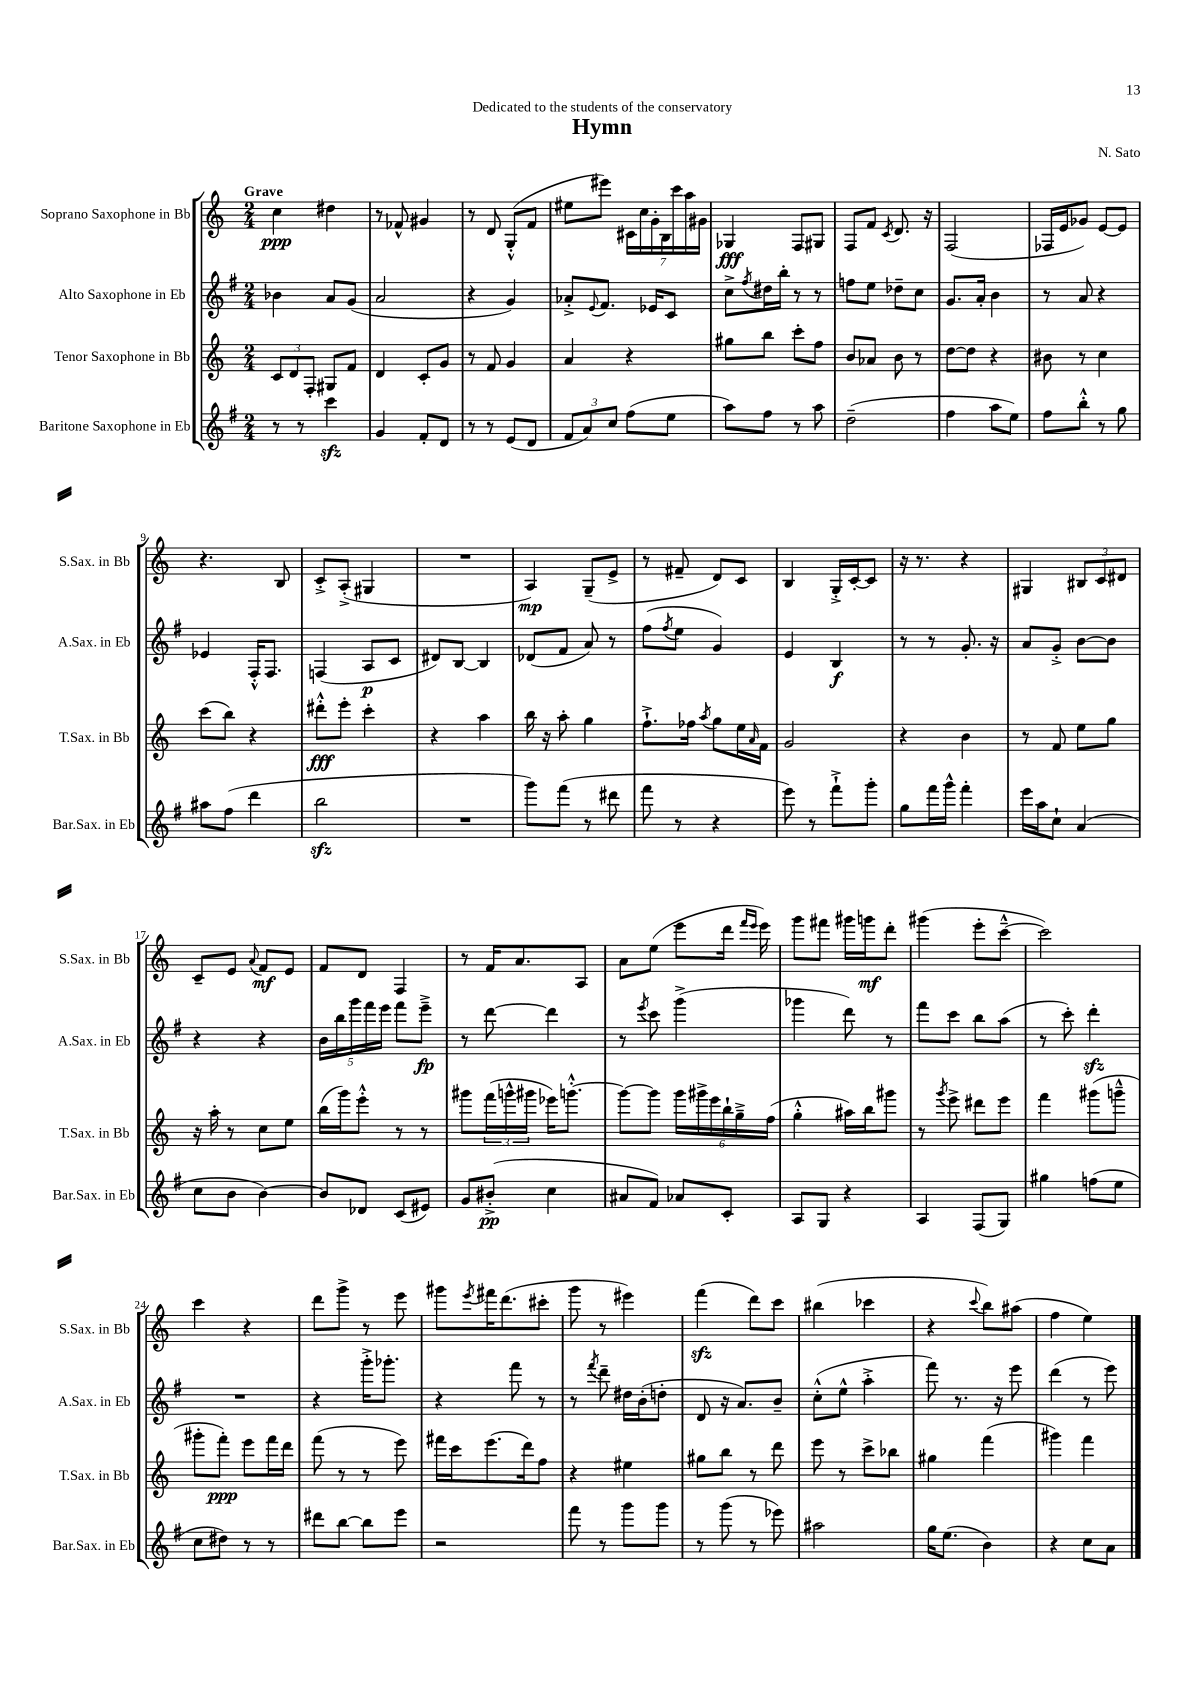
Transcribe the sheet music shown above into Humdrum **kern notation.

**kern	**dynam	**kern	**dynam	**kern	**dynam	**kern	**dynam
*part4	*part4	*part3	*part3	*part2	*part2	*part1	*part1
*staff4	*staff4	*staff3	*staff3	*staff2	*staff2	*staff1	*staff1
*I"Baritone Saxophone in Eb	*	*I"Tenor Saxophone in Bb	*	*I"Alto Saxophone in Eb	*	*I"Soprano Saxophone in Bb	*
*I'Bar.Sax. in Eb	*	*I'T.Sax. in Bb	*	*I'A.Sax. in Eb	*	*I'S.Sax. in Bb	*
*clefG2	*	*clefG2	*	*clefG2	*	*clefG2	*
*k[f#]	*	*k[]	*	*k[f#]	*	*k[]	*
*M2/4	*	*M2/4	*	*M2/4	*	*M2/4	*
=1	=1	=1	=1	=1	=1	=1	=1
!	!	!	!	!	!	!LO:TX:a:B:t=Grave	!
8r	.	12c/L	.	4b-X\	.	4cc\	ppp
.	.	12d/	.	.	.	.	.
8r	.	.	.	.	.	.	.
.	.	12F'/J	.	.	.	.	.
4ccczz\	.	8G#X/L	.	8a/L	.	4dd#X\	.
.	.	8f/J	.	(8g/J	.	.	.
=2	=2	=2	=2	=2	=2	=2	=2
4g/	.	4d/	.	2a/	.	8r	.
.	.	.	.	.	.	8f-X^^/	.
8f#'/L	.	8c'/L	.	.	.	4g#X/	.
8d/J	.	8g/J	.	.	.	.	.
=3	=3	=3	=3	=3	=3	=3	=3
8r	.	8r	.	4r	.	8r	.
8r	.	8f/	.	.	.	8d/	.
(8e/L	.	4g/	.	4g/)	.	(8G'^^/L	.
8d/J	.	.	.	.	.	8f/J	.
=4	=4	=4	=4	=4	=4	=4	=4
12f#/L	.	4a/	.	8a-X'^/L	.	8ee#X\L	.
12a/)	.	.	.	.	.	.	.
.	.	.	.	8qqe/	.	.	.
.	.	.	.	8.f#/J	.	8eee#X\J)	.
12cc/J	.	.	.	.	.	.	.
(8ff#\L	.	4r	.	.	.	28c#X\LL	.
.	.	.	.	.	.	28cc\	.
.	.	.	.	16e-X/KL	.	.	.
.	.	.	.	.	.	28g'\	.
.	.	.	.	.	.	28B\	.
8ee\J	.	.	.	8c/J	.	.	.
.	.	.	.	.	.	28ccc\	.
.	.	.	.	.	.	28aa\	.
.	.	.	.	.	.	28g#X\JJ	.
=5	=5	=5	=5	=5	=5	=5	=5
8aa\L)	.	8gg#X\L	.	8cc^\L	.	4G-X/	fff
.	.	.	.	8qff#/	.	.	.
8ff#\J	.	8bb\J	.	16dd#X\L	.	.	.
.	.	.	.	16bb'\JJ	.	.	.
8r	.	8ccc'\L	.	8r	.	8F/L	.
8aa\	.	8ff\J	.	8r	.	8G#X/J	.
=6	=6	=6	=6	=6	=6	=6	=6
(2dd~\	.	8b/L	.	8ffn\L	.	8F/L	.
.	.	8a-X/J	.	8ee\J	.	8f/J	.
.	.	.	.	.	.	8qc/	.
.	.	8b\	.	8dd-X~\L	.	8.d/	.
.	.	8r	.	8cc\J	.	.	.
.	.	.	.	.	.	16r	.
=7	=7	=7	=7	=7	=7	=7	=7
4ff#\	.	[8dd\L	.	8.g/L	.	(2F/	.
.	.	8dd\J]	.	.	.	.	.
.	.	.	.	16a'/Jk	.	.	.
8aa\L	.	4r	.	4b\	.	.	.
8ee\J)	.	.	.	.	.	.	.
=8	=8	=8	=8	=8	=8	=8	=8
8ff#\L	.	8b#X\	.	8r	.	16F-X/LL	.
.	.	.	.	.	.	16e/J	.
8bb'^^\J	.	8r	.	8a/	.	8g-X/J)	.
8r	.	4cc\	.	4r	.	[8e/L	.
8gg\	.	.	.	.	.	8e/J]	.
!!LO:LB:g=z
=9	=9	=9	=9	=9	=9	=9	=9
8aa#X\L	.	(8ccc\L	.	4e-X/	.	4.r	.
(8ff#\J	.	8bb\J)	.	.	.	.	.
4ddd\	.	4r	.	16F#'^^/KL	.	.	.
.	.	.	.	8.F#/J	.	.	.
.	.	.	.	.	.	8B/	.
=10	=10	=10	=10	=10	=10	=10	=10
2bbzz\	.	8ddd#X'^^\L	fff	(4Fn/	.	8c'^/L	.
.	.	8eee'\J	.	.	.	(8A'^/J	.
.	.	4ccc'\	.	8A/L	p	4G#X/	.
.	.	.	.	8c/J	.	.	.
=11	=11	=11	=11	=11	=11	=11	=11
2r	.	4r	.	8d#X/L)	.	2r	.
.	.	.	.	[8B/J	.	.	.
.	.	4aa\	.	4B/]	.	.	.
=12	=12	=12	=12	=12	=12	=12	=12
8ggg\L)	.	16bb\	.	(8d-X/L	.	4A/)	mp
.	.	16r	.	.	.	.	.
(8fff#\J	.	8aa'\	.	8f#/J	.	.	.
8r	.	4gg\	.	8a/)	.	(8G~/L	.
8ddd#X\	.	.	.	8r	.	8e^/J	.
=13	=13	=13	=13	=13	=13	=13	=13
8fff#\	.	8.ff`^\L	.	(8ff#\L	.	8r	.
.	.	.	.	8qff#/	.	.	.
8r	.	.	.	8ee\J	.	8f#X~/	.
.	.	16ff-X\Jk	.	.	.	.	.
.	.	8qaa/	.	.	.	.	.
4r	.	8gg\L	.	4g/)	.	8d/L)	.
.	.	16ee\L	.	.	.	8c/J	.
.	.	16qqa/	.	.	.	.	.
.	.	16f\JJ	.	.	.	.	.
=14	=14	=14	=14	=14	=14	=14	=14
8eee\)	.	2g/	.	4e/	.	4B/	.
8r	.	.	.	.	.	.	.
8fff#`^\L	.	.	.	4B/	f	16G'^/LL	.
.	.	.	.	.	.	[16c'/J	.
8ggg'\J	.	.	.	.	.	8c/J]	.
=15	=15	=15	=15	=15	=15	=15	=15
8gg\L	.	4r	.	8r	.	16r	.
.	.	.	.	.	.	8.r	.
16fff#\L	.	.	.	8r	.	.	.
16ggg^^\JJ	.	.	.	.	.	.	.
4fff#'\	.	4b\	.	8.g'/	.	4r	.
.	.	.	.	16r	.	.	.
=16	=16	=16	=16	=16	=16	=16	=16
16eee\LL	.	8r	.	8a/L	.	4G#X/	.
16aa\J	.	.	.	.	.	.	.
8cc`\J	.	8f/	.	8g'^/J	.	.	.
(4a/	.	8ee\L	.	[8b\L	.	12B#X/L	.
.	.	.	.	.	.	12c/	.
.	.	8gg\J	.	8b\J]	.	.	.
.	.	.	.	.	.	12d#X/J	.
!!LO:LB:g=z
=17	=17	=17	=17	=17	=17	=17	=17
8cc\L	.	16r	.	4r	.	8c~/L	.
.	.	16aa'\	.	.	.	.	.
8b\J	.	8r	.	.	.	8e/J	.
.	.	.	.	.	.	8qqa/	.
[4b\)	.	8cc\L	.	4r	.	8f/L	mf
.	.	8ee\J	.	.	.	8e/J	.
=18	=18	=18	=18	=18	=18	=18	=18
8b/L]	.	(16bb\LL	.	20b\LL	.	8f/L	.
.	.	.	.	20bb\	.	.	.
.	.	16ggg\J)	.	.	.	.	.
.	.	.	.	20ggg\	.	.	.
8d-X/J	.	8eee'^^\J	.	.	.	8d/J	.
.	.	.	.	20fff#\	.	.	.
.	.	.	.	20eee\JJ	.	.	.
(8c/L	.	8r	.	8fff#\L	.	4F/	.
8e#X/J)	.	8r	.	8eee~^\J	fp	.	.
=19	=19	=19	=19	=19	=19	=19	=19
8g/L	.	8ggg#X\L	.	8r	.	8r	.
(8b#X'^/J	pp	(24fff\L	.	[8ddd\	.	16f/KL	.
.	.	24gggn^^\	.	.	.	.	.
.	.	.	.	.	.	8.a/	.
.	.	24ggg#X\JJ	.	.	.	.	.
4cc\	.	16eee-X\KL)	.	4ddd\]	.	.	.
.	.	[8.gggn'^^\J	.	.	.	.	.
.	.	.	.	.	.	8A/J	.
=20	=20	=20	=20	=20	=20	=20	=20
8a#X/L	.	8ggg\L_	.	8r	.	8a\L	.
.	.	.	.	8qeee/	.	.	.
8f#/J)	.	8ggg\J]	.	8ccc\	.	(8ee\J	.
8a-X/L	.	24ggg\LL	.	(4ggg^\	.	8eee\L	.
.	.	24ggg#X^\	.	.	.	.	.
.	.	24eee\	.	.	.	.	.
8c'/J	.	24bb`\	.	.	.	16ddd\Jk	.
.	.	24gg~^\	.	.	.	.	.
.	.	.	.	.	.	16qqfff/LL	.
.	.	.	.	.	.	16qqeee/JJ	.
.	.	.	.	.	.	16eee\)	.
.	.	(24ff\JJ	.	.	.	.	.
=21	=21	=21	=21	=21	=21	=21	=21
8A/L	.	4gg'^^\	.	4ggg-X\	.	8ggg\L	.
8G/J	.	.	.	.	.	8fff#X\J	.
4r	.	16aa#X\LL)	.	8ddd\)	.	16ggg#X\LL	.
.	.	16bb\J	.	.	.	16gggn\J	mf
.	.	8ggg#X\J	.	8r	.	8ddd'\J	.
=22	=22	=22	=22	=22	=22	=22	=22
4A/	.	8r	.	8fff#\L	.	(4ggg#X\	.
.	.	8qggg/	.	.	.	.	.
.	.	8eee^\	.	8ccc\J	.	.	.
(8F#/L	.	8ddd#X\L	.	8bb\L	.	8eee'\L	.
8G/J)	.	8eee\J	.	(8aa\J	.	[8ccc~^^\J	.
=23	=23	=23	=23	=23	=23	=23	=23
4gg#X\	.	4fff\	.	8r	.	2ccc\])	.
.	.	.	.	8ccc'\)	.	.	.
(8ffn\L	.	(8ggg#X\L	.	4dddzz'\	.	.	.
8ee\J	.	8gggn~^^\J	.	.	.	.	.
!!LO:LB:g=z
=24	=24	=24	=24	=24	=24	=24	=24
8cc\L	.	8ggg#X'\L	.	2r	.	4ccc\	.
8dd#X\J)	.	8fff'\J)	ppp	.	.	.	.
8r	.	8eee\L	.	.	.	4r	.
8r	.	16fff\L	.	.	.	.	.
.	.	16ddd\JJ	.	.	.	.	.
=25	=25	=25	=25	=25	=25	=25	=25
8ddd#X\L	.	(8fff\	.	4r	.	8ddd\L	.
[8bb\J	.	8r	.	.	.	8ggg^\J	.
8bb\L]	.	8r	.	16ggg'^\KL	.	8r	.
.	.	.	.	8.ggg-X'\J	.	.	.
8eee\J	.	8eee\)	.	.	.	8eee\	.
=26	=26	=26	=26	=26	=26	=26	=26
2r	.	16fff#X\LL	.	4r	.	8ggg#X\L	.
.	.	16ccc\J	.	.	.	.	.
.	.	.	.	.	.	8qeee/	.
.	.	(8.eee\	.	.	.	16fff#X\K	.
.	.	.	.	.	.	(8.ddd\	.
.	.	.	.	8fff#\	.	.	.
.	.	16ddd\k)	.	.	.	.	.
.	.	8ff\J	.	8r	.	8ccc#X'\J	.
=27	=27	=27	=27	=27	=27	=27	=27
8fff#\	.	4r	.	8r	.	8ggg\	.
.	.	.	.	8qfff#/	.	.	.
8r	.	.	.	8ddd~\	.	8r	.
8ggg\L	.	4ee#X\	.	16dd#X\LL	.	4eee#X\)	.
.	.	.	.	(16b'\J	.	.	.
8ggg\J	.	.	.	8ddn'\J	.	.	.
=28	=28	=28	=28	=28	=28	=28	=28
8r	.	8gg#X\L	.	8d/	.	(4fffzz\	.
(8ggg\	.	8bb\J	.	16r	.	.	.
.	.	.	.	8.a/L)	.	.	.
8r	.	8r	.	.	.	8ddd\L)	.
8eee-X\)	.	8ddd\	.	8b~/J	.	8ccc\J	.
=29	=29	=29	=29	=29	=29	=29	=29
2aa#X\	.	8eee\	.	(8cc'^^\L	.	(4bb#X\	.
.	.	8r	.	8ee^^\J	.	.	.
.	.	8ccc^\L	.	4aa'^\	.	4ccc-X\	.
.	.	8bb-X\J	.	.	.	.	.
=30	=30	=30	=30	=30	=30	=30	=30
16gg\KL	.	4gg#X\	.	8fff#\)	.	4r	.
(8.ee\J	.	.	.	.	.	.	.
.	.	.	.	8.r	.	.	.
.	.	.	.	.	.	8qqccc/	.
4b\)	.	(4fff\	.	.	.	8bb\L)	.
.	.	.	.	16r	.	.	.
.	.	.	.	8eee\	.	(8aa#X\J	.
=31	=31	=31	=31	=31	=31	=31	=31
4r	.	4ggg#X\)	.	(4ddd\	.	4ff\	.
8cc\L	.	4fff\	.	8r	.	4ee\)	.
8a\J	.	.	.	8eee\)	.	.	.
==	==	==	==	==	==	==	==
*-	*-	*-	*-	*-	*-	*-	*-
